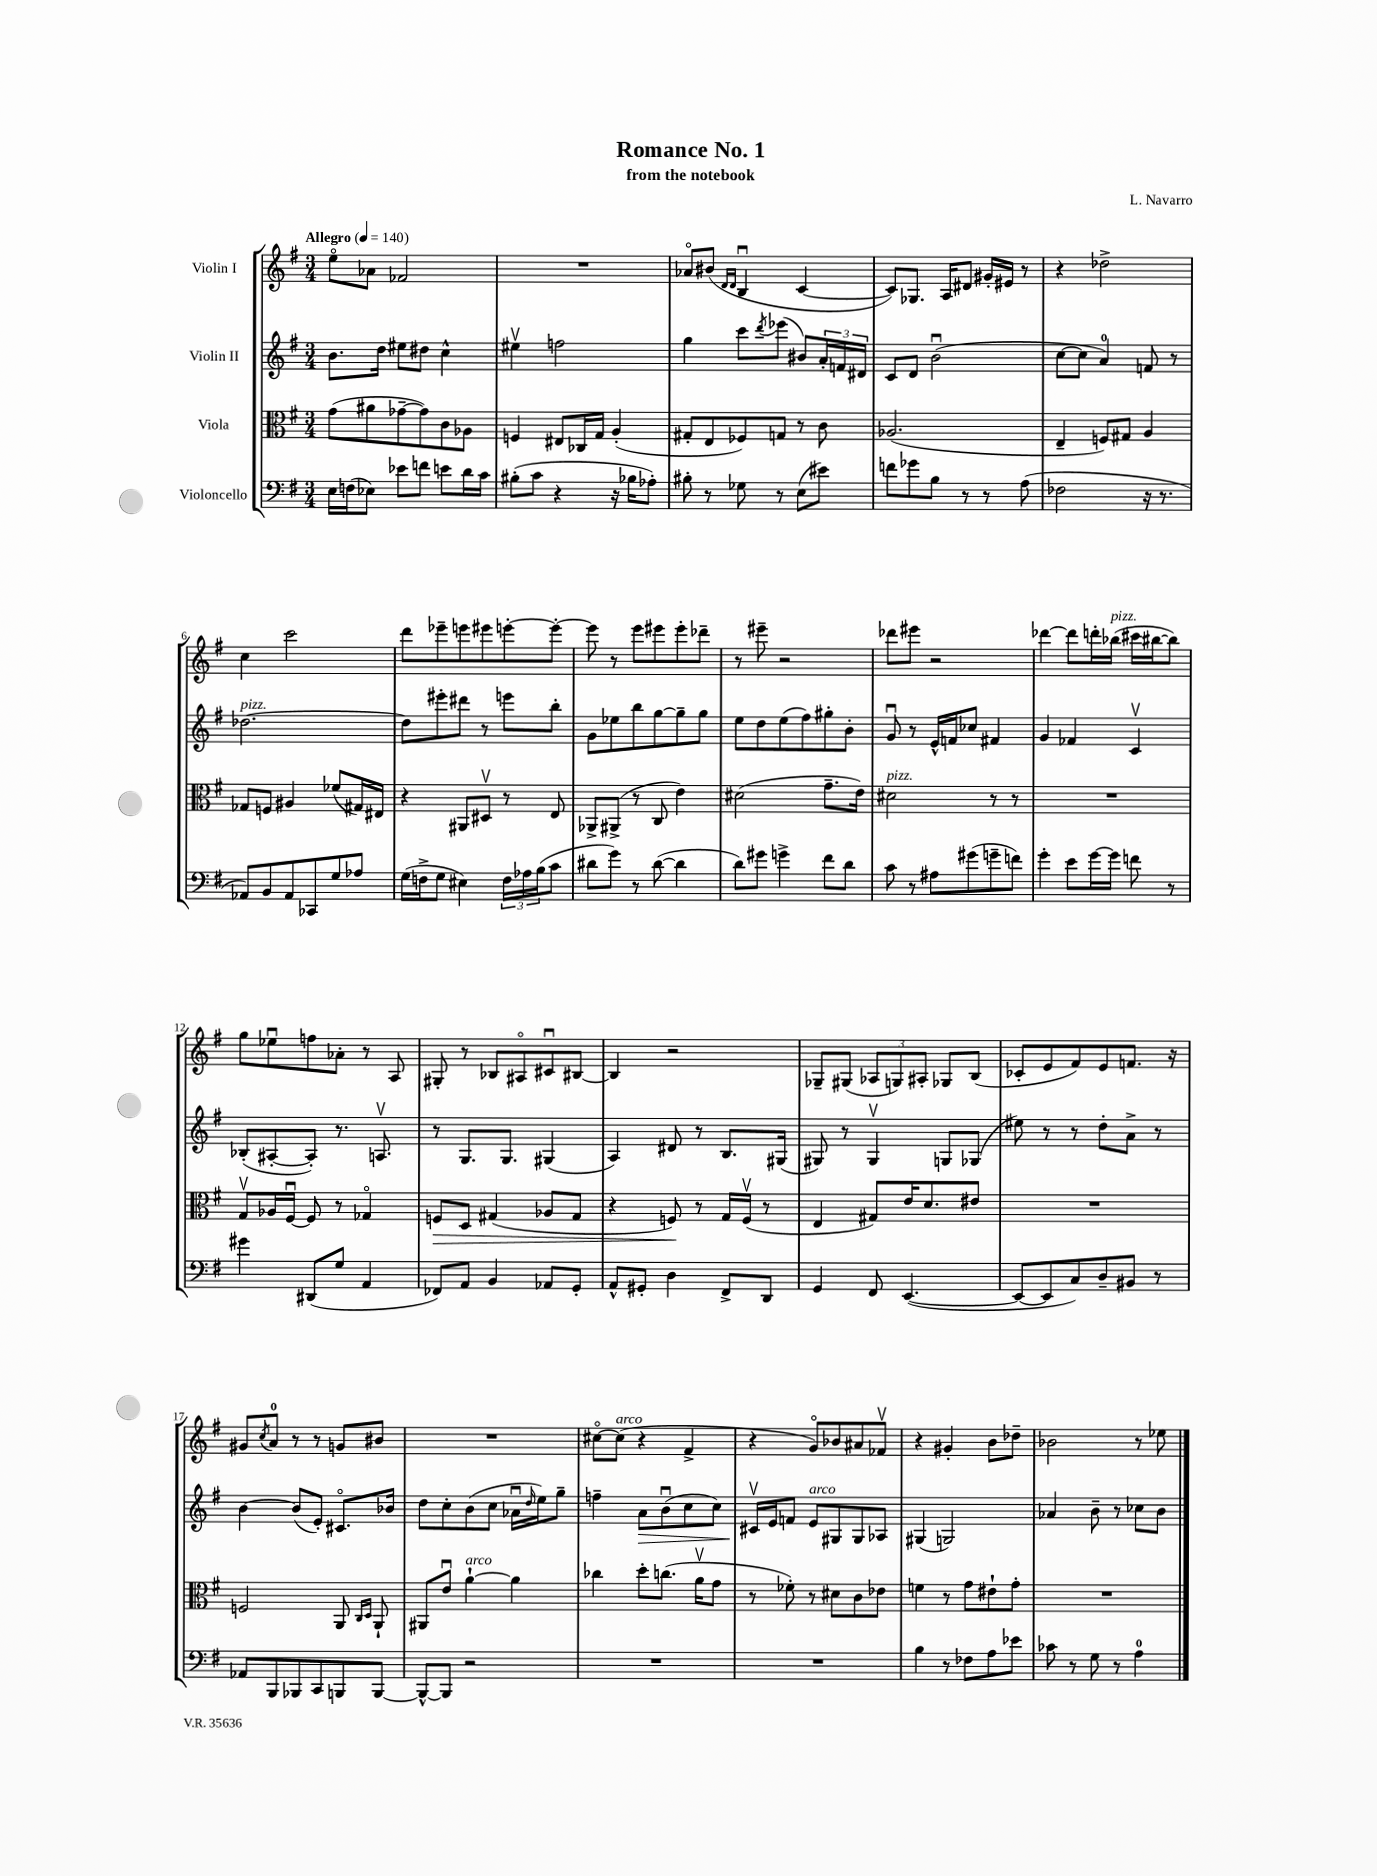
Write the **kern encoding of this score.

**kern	**kern	**kern	**kern
*staff4	*staff3	*staff2	*staff1
*clefF4	*clefC3	*clefG2	*clefG2
*k[f#]	*k[f#]	*k[f#]	*k[f#]
*M3/4	*M3/4	*M3/4	*M3/4
*MM140	*MM140	*MM140	*MM140
16E	(8g	8.b	8eeo
(16F	.	.	.
8E-)	8a#	.	8a-
.	.	16dd	.
8e-	[8g-~	8ee#	2f-
8f	8g-])	8dd#	.
8e	8c	4cc^^	.
16d	8A-	.	.
16c	.	.	.
=	=	=	=
(8B#'	4F	4ee#v	2.r
8c	.	.	.
4r	8E#	2ff	.
.	16C-	.	.
.	16G	.	.
16r	(4A'	.	.
16B-	.	.	.
8A-')	.	.	.
=	=	=	=
8B#'	8G#'	4gg	8a-o
8r	8E	.	(8b#
.	.	.	16qqd
.	.	.	16qqd
8G-	8F-)	8ccc	4Bu
.	.	8qddd	.
8r	8G	(8eee-	.
(8E	8r	8b#)	[4c
8e#)	8c	24a'	.
.	.	24f	.
.	.	24d#	.
=	=	=	=
8f	(2.A-	8c	8c])
8g-	.	8d	8.G-
8B	.	(2bu	.
.	.	.	16A
8r	.	.	8d#
8r	.	.	16g#'
.	.	.	16e#
(8A	.	.	8r
=	=	=	=
2F-	4E~	[8cc	4r
.	.	8cc]	.
.	8F)	4a)	2dd-^
.	8G#	.	.
16r	4A	8f	.
8.r	.	.	.
.	.	8r	.
=	=	=	=
8AA-)	8G-	[2.dd-	4cc
8BB	8F	.	.
8AA-	4A#	.	2ccc
8CC-	.	.	.
8G	(8f-	.	.
8A-	16G#)	.	.
.	16E#	.	.
=	=	=	=
(16G	4r	8dd-]	8ddd
16F^	.	.	.
8G	.	8eee#'	8eee-~
4E#)	8AA#	8ddd#	8eee
.	8D#v	8r	8eee#
24F	8r	8eee	[8eee'
24A-	.	.	.
(24B	.	.	.
8c	8E	8bb'	8eee'_
=	=	=	=
8d#	8AA-^	8g	8eee]
8g)	(8AA#^	8ee-	8r
8r	8r	8bb	8eee
([8d#	8C	[8gg	8eee#
4d#]	4e)	8gg~]	8eee#'
.	.	8gg	8ddd-~
=	=	=	=
8d)	(2d#	8ee	8r
8g#	.	8dd	8eee#~
4g^	.	(8ee	2r
.	.	8ff#)	.
8f#	8.g~	8gg#'	.
8d	.	8b'	.
.	16e)	.	.
=	=	=	=
8c	2d#	8gu	8ddd-
8r	.	8r	8eee#
8A#	.	16e^^	2r
.	.	16f	.
(8g#	.	8cc-	.
8g~	8r	4f#	.
8f)	8r	.	.
=	=	=	=
4g'	2.r	4g	[4ddd-
8e	.	4f-	8ddd-]
[16g	.	.	16ddd'
16g]	.	.	(16bb-
8f	.	4cv	16ccc#
.	.	.	[16bb#
8r	.	.	8bb#])
=	=	=	=
4g#	8Gv	(8B-'	8gg
.	16A-	[8A#'	8ee-u
.	[16F#u	.	.
(8DD#	8F#]	8A#'])	8ff
8G	8r	8.r	8a-'
4AA	4G-o	.	8r
.	.	8.Av	.
.	.	.	8A
=	=	=	=
8FF-)	8F	8r	8G#'
8AA	8D	8.G	8r
4BB	(4G#	.	8B-
.	.	8.G	.
.	.	.	8A#o
8AA-	8A-	(4G#	8c#u
8GG'	8G#	.	[8B#
=	=	=	=
8AA^^	4r	4A)	4B#]
8GG#'	.	.	.
4D	8F)	8d#	2r
.	8r	8r	.
8FF#^	16G	8.B	.
.	(16Fv	.	.
8DD	8r	.	.
.	.	(16G#	.
=	=	=	=
4GG	4E	8G#)	8G-~
.	.	8r	(8G#
8FF#	8G#)	4G#v	12A-
.	.	.	12G)
([4.EE	16e	.	.
.	.	.	12A#'
.	8.d	.	.
.	.	8G	8G-
.	8e#	(8G-	(8B
=	=	=	=
8EE_	2.r	8ee#)	8c-'
8EE]	.	8r	8e
8C)	.	8r	8f#)
8D~	.	8dd'	8e
8BB#	.	8a^	8.f
8r	.	8r	.
.	.	.	16r
=	=	=	=
8AA-	2F	[4b	8g#
.	.	.	8qcc
8BBB	.	.	8a
8BBB-	.	(8b]	8r
8CC	.	8e')	8r
8BBB	8AA	8.c#o	8g
.	16qqC	.	.
.	16qqD	.	.
[8BBB	8AA`	.	8b#
.	.	16b-	.
=	=	=	=
8BBB^^_	8AA#	8dd	2.r
8BBB]	8eu	8cc'	.
2r	[4a`	(8b	.
.	.	8cc	.
.	4a]	16a-u	.
.	.	16qqdd	.
.	.	16ee)	.
.	.	8gg~	.
=	=	=	=
2.r	4cc-	4ff~	[8cc#o
.	.	.	(8cc#]
.	8dd'	8a	4r
.	(8.cc	(8bu	.
.	.	8cc	4f#^
.	16av	.	.
.	8g	8cc)	.
=	=	=	=
2.r	8r	16c#v	4r
.	.	16e	.
.	8f-')	8f	.
.	8r	8e	8go)
.	8d#	8G#	8b-
.	8c	8G#	8a#
.	8e-	8A-	8f-v
=	=	=	=
4B	4f	(4G#	4r
8r	8r	2G)	4g#'
8F-	8g	.	.
8A	8e#`	.	8b
8e-	8g'	.	8dd-~
=	=	=	=
8c-	2.r	4a-	2b-
8r	.	.	.
8G	.	8b~	.
8r	.	8r	.
4A	.	8cc-	8r
.	.	8b	8ee-
==	==	==	==
*-	*-	*-	*-
